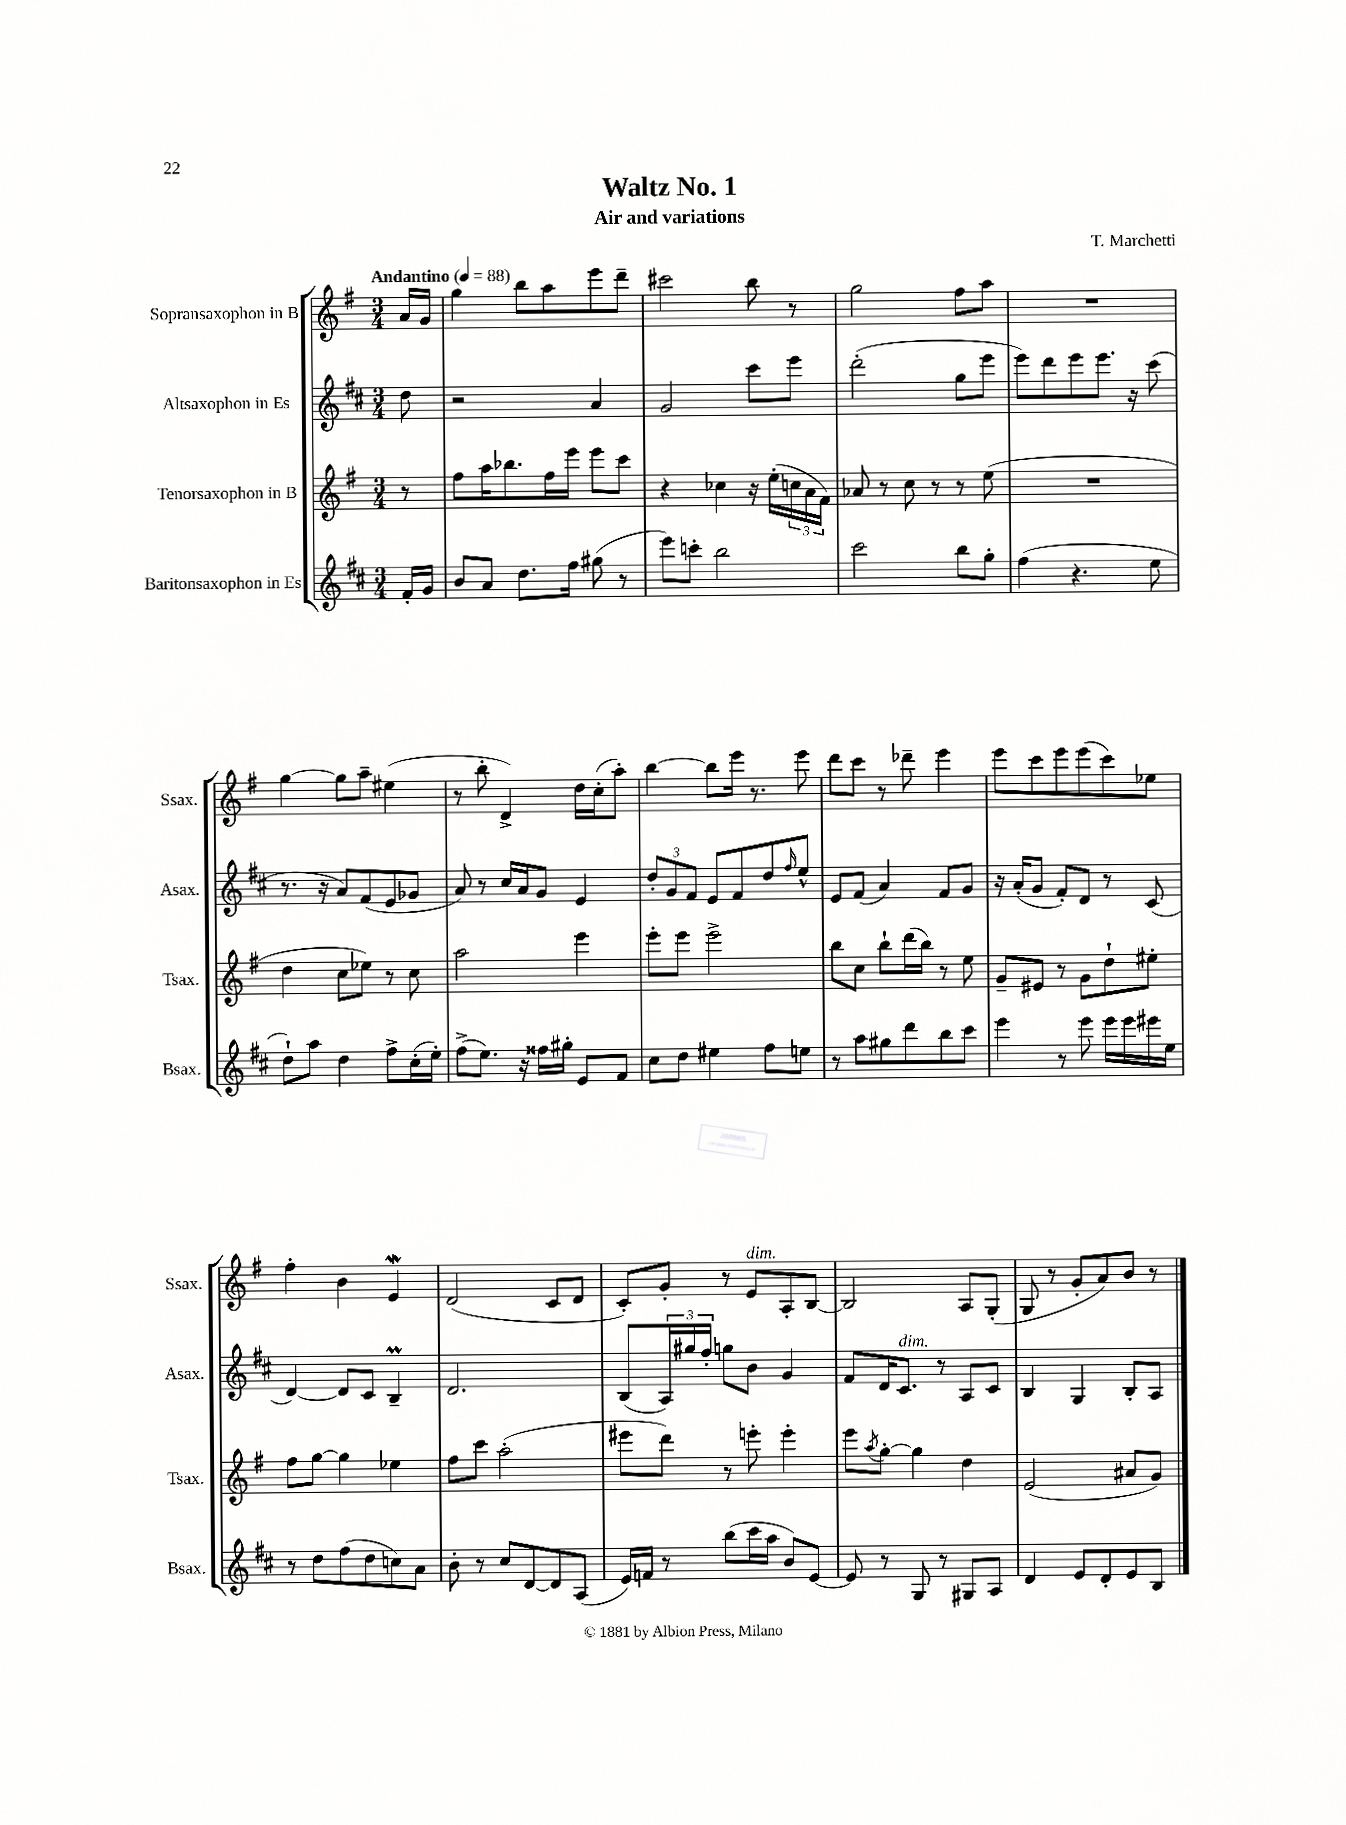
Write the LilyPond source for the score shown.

\header { title = "Waltz No. 1" composer = "T. Marchetti" subtitle = "Air and variations" }
<<
\new StaffGroup <<
\new Staff = "s0" \with { instrumentName = "Sopransaxophon in B" shortInstrumentName = "Ssax." } {
    \clef treble \key g \major \numericTimeSignature \time 3/4 \partial 8 \tempo "Andantino" 4 = 88
    a'16 g'16 |
    g''4 b''8 a''8 e'''8 d'''8-- |
    cis'''2 b''8 r8 |
    g''2 fis''8 a''8 |
    R2. |
    g''4~ g''8 a''8-- eis''4( |
    r8 b''8-. d'4->) d''16 c''16-.( a''8-.) |
    b''4~ b''8 e'''16 r8. e'''8 |
    d'''8 c'''8 r8 des'''8-- e'''4 |
    e'''8 c'''8 e'''8 e'''8( c'''8) ees''8 |
    fis''4-. b'4 e'4\mordent |
    d'2( c'8 d'8 |
    c'8-.) g'8-. r8 e'8^\markup { \italic "dim." } a8-. b8~ |
    b2 a8 g8-.( |
    g8 r8 g'8-. a'8) b'8 r8 \bar "|." |
}
\new Staff = "s1" \with { instrumentName = "Altsaxophon in Es" shortInstrumentName = "Asax." } {
    \clef treble \key d \major \numericTimeSignature \time 3/4 \partial 8
    d''8 |
    r2 a'4 |
    g'2 cis'''8 e'''8 |
    d'''2-.( g''8 e'''8 |
    e'''8) d'''8 e'''8 e'''8. r16 cis'''8( |
    r8. r16 a'8) fis'8( e'8 ges'8 |
    a'8) r8 cis''16 a'16 g'8 e'4 |
    \tuplet 3/2 { d''8-. g'8 fis'8 } e'8 fis'8 d''8 \grace { fis''16 } e''8-^ |
    e'8 fis'8( a'4) fis'8 g'8 |
    r16 a'16-.( g'8 fis'8-.) d'8 r8 cis'8( |
    d'4~) d'8 cis'8 b4--\prall |
    d'2. |
    b8( \tuplet 3/2 { a16) gis''16 fis''16-. } g''8 b'8 g'4 |
    fis'8 d'16 cis'8.^\markup { \italic "dim." } r8 a8 cis'8 |
    b4 g4 b8-. a8 \bar "|." |
}
\new Staff = "s2" \with { instrumentName = "Tenorsaxophon in B" shortInstrumentName = "Tsax." } {
    \clef treble \key g \major \numericTimeSignature \time 3/4 \partial 8
    r8 |
    fis''8 a''16 bes''8. fis''16 e'''16 e'''8 c'''8 |
    r4 ces''4 r16 e''16-.( \tuplet 3/2 { c''16 a'16 fis'16) } |
    aes'8 r8 c''8 r8 r8 e''8( |
    R2. |
    d''4 c''8 ees''8) r8 c''8 |
    a''2 e'''4 |
    e'''8-. e'''8 e'''2-> |
    b''8 c''8 b''8-! d'''16( b''16) r8 e''8 |
    g'8-- eis'8 r8 g'8 d''8-! eis''8-. |
    fis''8 g''8~ g''4 ees''4 |
    fis''8 c'''8 a''2-.( |
    eis'''8 d'''8) r8 e'''8-. e'''4-. |
    e'''8 \acciaccatura { a''8 } g''8~-. g''4 d''4 |
    e'2( ais'8 g'8) \bar "|." |
}
\new Staff = "s3" \with { instrumentName = "Baritonsaxophon in Es" shortInstrumentName = "Bsax." } {
    \clef treble \key d \major \numericTimeSignature \time 3/4 \partial 8
    fis'16-. g'16 |
    b'8 a'8 d''8. fis''16 gis''8( r8 |
    e'''8) c'''8-. b''2 |
    cis'''2 b''8 g''8-. |
    fis''4( r4. e''8 |
    d''8-!) a''8 d''4 fis''8-> cis''16-.( e''16-.) |
    fis''8->( e''8.) r16 fisis''16 gis''16-. e'8 fis'8 |
    cis''8 d''8 eis''4 fis''8 e''8 |
    r8 a''8 gis''8 d'''8 b''8 cis'''8 |
    e'''4 r8 e'''8 e'''16 e'''16 eis'''16 e''16 |
    r8 d''8 fis''8( d''8 c''8) a'8 |
    b'8-. r8 cis''8 d'8~ d'8 a8( |
    e'16) f'16 r8 b''8( cis'''16 a''16 b'8) e'8~ |
    e'8 r8 g8 r8 gis8 a8 |
    d'4 e'8 d'8-. e'8 b8 \bar "|." |
}
>>
>>
\layout { \context { \Score \remove "Bar_number_engraver" } }
